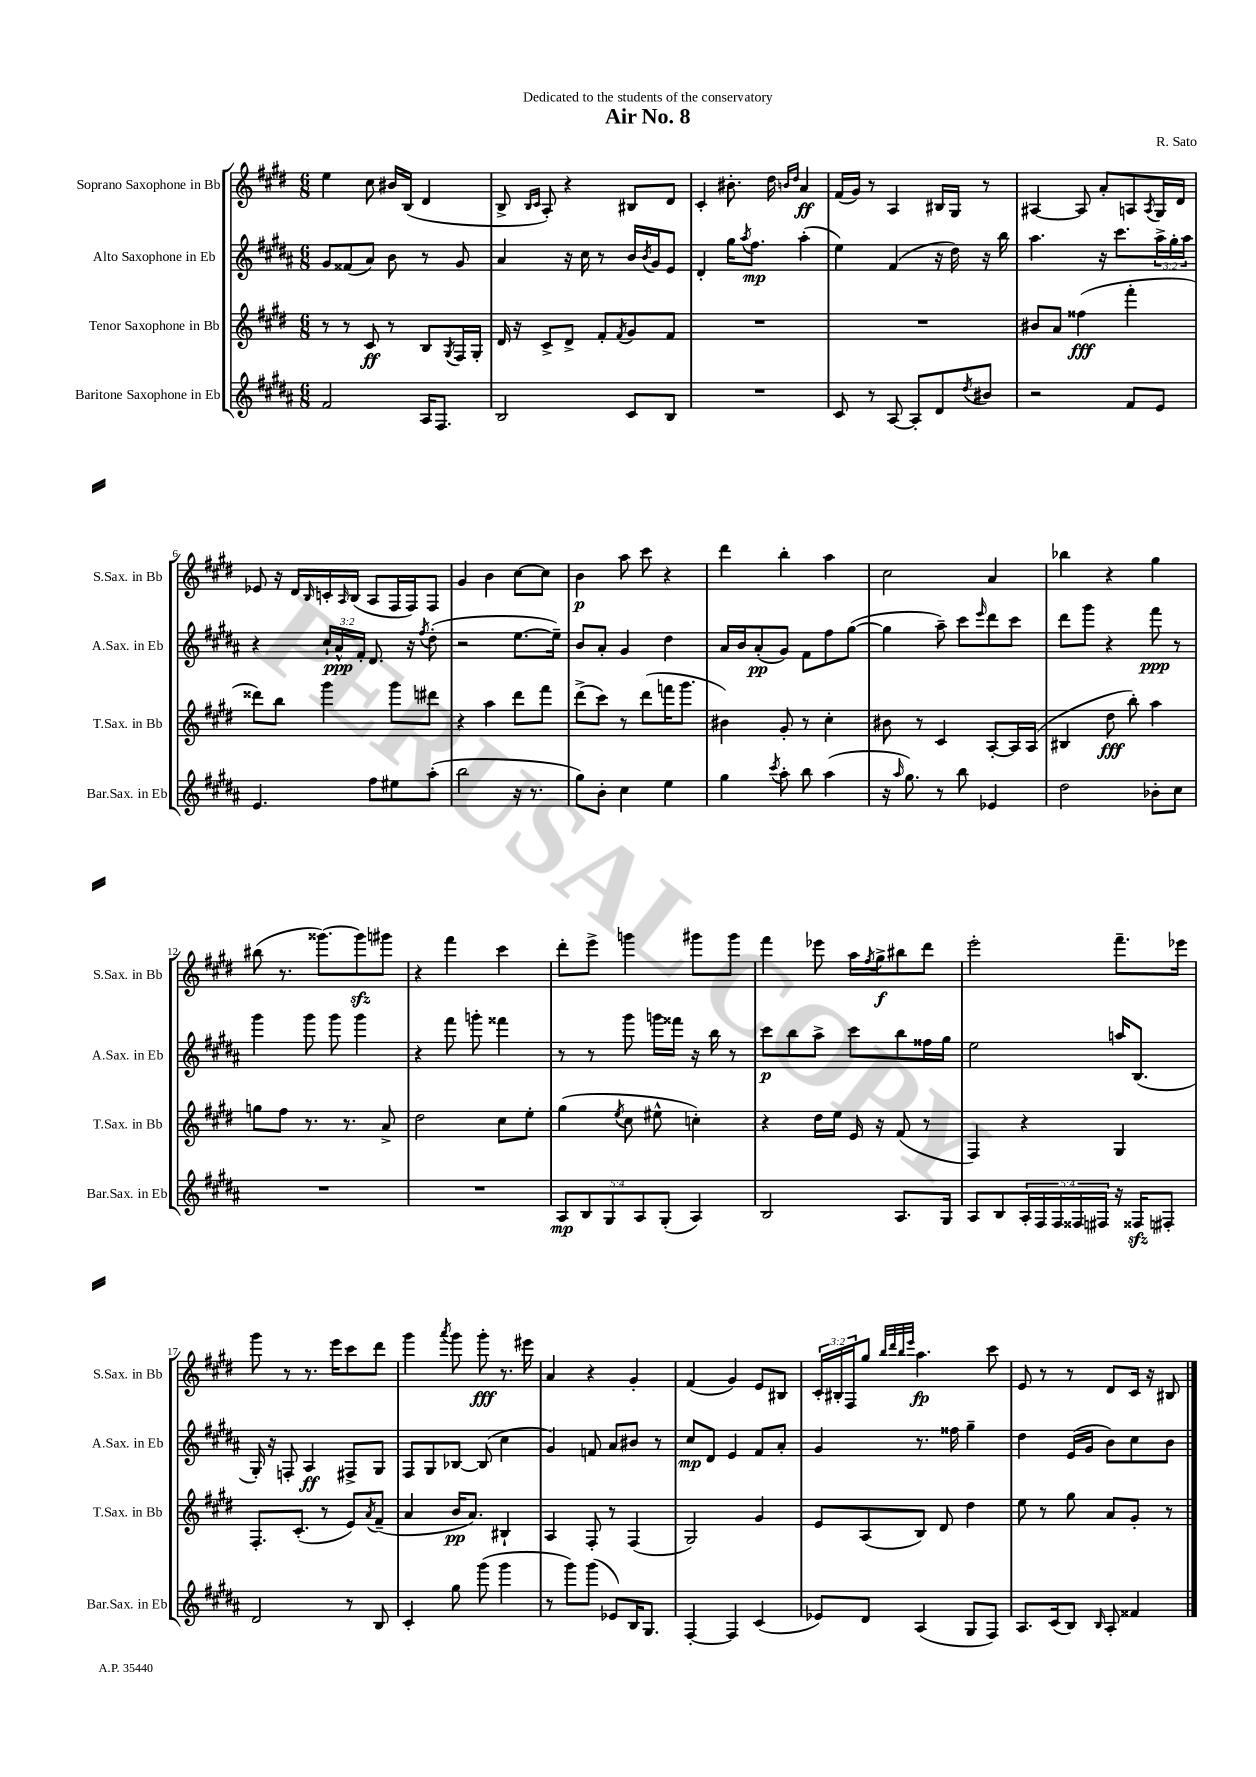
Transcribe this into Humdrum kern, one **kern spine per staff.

**kern	**dynam	**kern	**dynam	**kern	**dynam	**kern	**dynam
*part4	*part4	*part3	*part3	*part2	*part2	*part1	*part1
*staff4	*staff4	*staff3	*staff3	*staff2	*staff2	*staff1	*staff1
*I"Baritone Saxophone in Eb	*	*I"Tenor Saxophone in Bb	*	*I"Alto Saxophone in Eb	*	*I"Soprano Saxophone in Bb	*
*I'Bar.Sax. in Eb	*	*I'T.Sax. in Bb	*	*I'A.Sax. in Eb	*	*I'S.Sax. in Bb	*
*clefG2	*	*clefG2	*	*clefG2	*	*clefG2	*
*k[f#c#g#d#a#]	*	*k[f#c#g#d#]	*	*k[f#c#g#d#a#]	*	*k[f#c#g#d#]	*
*M6/8	*	*M6/8	*	*M6/8	*	*M6/8	*
=1	=1	=1	=1	=1	=1	=1	=1
2f#/	.	8r	.	8g#/L	.	4ee\	.
.	.	8r	.	(8f##X/	.	.	.
.	.	8c#/	ff	8a#/J)	.	8cc#\	.
.	.	8r	.	8b\	.	16b#X/LL	.
.	.	.	.	.	.	(16B/JJ	.
16A#/KL	.	8B/L	.	8r	.	4d#/	.
8.F#/J	.	.	.	.	.	.	.
.	.	8qG#/	.	.	.	.	.
.	.	16F#/L	.	8g#/	.	.	.
.	.	16G#'/JJ	.	.	.	.	.
=2	=2	=2	=2	=2	=2	=2	=2
2B/	.	16d#/	.	4a#/	.	8B^/	.
.	.	16r	.	.	.	.	.
.	.	.	.	.	.	16qqB/LL	.
.	.	.	.	.	.	16qqc#/JJ	.
.	.	8c#^/L	.	.	.	8A'/)	.
.	.	8d#^/J	.	16r	.	4r	.
.	.	.	.	16cc#\	.	.	.
.	.	8f#'/L	.	8r	.	.	.
.	.	8qf#/	.	.	.	.	.
8c#/L	.	8g#/	.	16b/LL	.	8B#X/L	.
.	.	.	.	8qb/	.	.	.
.	.	.	.	16g#/J	.	.	.
8B/J	.	8f#/J	.	8e/J	.	8d#/J	.
=3	=3	=3	=3	=3	=3	=3	=3
2.r	.	2.r	.	4d#'/	.	4c#'/	.
.	.	.	.	16gg#\KL	.	8.b#X'\	.
.	.	.	.	8qaa#/	.	.	.
.	.	.	.	8.ff#\J	mp	.	.
.	.	.	.	.	.	16dd#\	.
.	.	.	.	.	.	16qqbn/LL	.
.	.	.	.	.	.	16qqdd#/JJ	.
.	.	.	.	(4aa#'\	.	4a/	ff
=4	=4	=4	=4	=4	=4	=4	=4
8c#/	.	2.r	.	4ee\)	.	(16f#/LL	.
.	.	.	.	.	.	16g#/JJ)	.
8r	.	.	.	.	.	8r	.
[8A#/	.	.	.	(4f#/	.	4A/	.
8A#'/L]	.	.	.	.	.	.	.
8d#/	.	.	.	16r	.	16B#X/LL	.
.	.	.	.	16dd#\)	.	16G#/JJ	.
8qdd#/	.	.	.	.	.	.	.
8b#X/J	.	.	.	16r	.	8r	.
.	.	.	.	16bb\	.	.	.
=5	=5	=5	=5	=5	=5	=5	=5
2r	.	8b#X/L	.	4.aa#\	.	[4A#X/	.
.	.	8a/J	.	.	.	.	.
.	.	(4ff##X\	fff	.	.	8A#/]	.
.	.	.	.	16r	.	8a'/L	.
.	.	.	.	8.ccc#\L	.	.	.
8f#/L	.	4fff#'\	.	.	.	8An/	.
.	.	.	.	.	.	8qA/	.
8e/J	.	.	.	24aa#^\L	.	16G#/L	.
.	.	.	.	24gg#'\	.	.	.
.	.	.	.	.	.	16d#/JJ	.
.	.	.	.	24aa#\JJ	.	.	.
!!LO:LB:g=z
=6	=6	=6	=6	=6	=6	=6	=6
4.e/	.	8ddd##X\L)	.	4r	.	8e-X/	.
.	.	8bb\J	.	.	.	16r	.
.	.	.	.	.	.	16d#/LL	.
.	.	.	.	.	.	16qqB/	.
.	.	4ggg#\	.	24cc#`/LL	.	16cn'/	.
.	.	.	.	24a#^^/	ppp	.	.
.	.	.	.	.	.	16qqA/	.
.	.	.	.	.	.	(16B/JJ	.
.	.	.	.	24f#'/JJ	.	.	.
8ff#\L	.	.	.	8.d#/	.	8A/L	.
8ee#X\	.	8ggg#\L	.	.	.	16F#/L	.
.	.	.	.	16r	.	16F#/J)	.
.	.	.	.	8qff#/	.	.	.
(8aa#'\J	.	8ddd#X\J	.	(8dd#'\	.	8F#/J	.
=7	=7	=7	=7	=7	=7	=7	=7
2bb\	.	4r	.	2r	.	4g#/	.
.	.	4aa\	.	.	.	4b\	.
16r	.	8ddd#\L	.	[8.ee\L	.	[8cc#\L	.
8.r	.	.	.	.	.	.	.
.	.	8fff#\J	.	.	.	8cc#\J]	.
.	.	.	.	16ee~\Jk])	.	.	.
=8	=8	=8	=8	=8	=8	=8	=8
8gg#\L)	.	(8ddd#^\L	.	8b/L	.	4b\	p
8b'\J	.	8ccc#\J)	.	8a#'/J	.	.	.
4cc#\	.	8r	.	4g#/	.	8aa\	.
.	.	(8ddd#\L	.	.	.	8ccc#\	.
4ee\	.	16fffn\K	.	4dd#\	.	4r	.
.	.	8.ggg#\J	.	.	.	.	.
=9	=9	=9	=9	=9	=9	=9	=9
4gg#\	.	4b#X\)	.	16a#/LL	.	4ddd#\	.
.	.	.	.	16b/J	.	.	.
.	.	.	.	(8a#'/	pp	.	.
8qccc#/	.	.	.	.	.	.	.
8aa#'\	.	8g#'/	.	8g#/J)	.	4bb'\	.
8bb\	.	8r	.	8f#\L	.	.	.
(4aa#\	.	4cc#'\	.	8ff#\	.	4aa\	.
.	.	.	.	([8gg#\J	.	.	.
=10	=10	=10	=10	=10	=10	=10	=10
16r	.	8b#X\	.	4gg#\]	.	2cc#\	.
16qqaa#/	.	.	.	.	.	.	.
8.gg#\)	.	.	.	.	.	.	.
.	.	8r	.	.	.	.	.
8r	.	4c#/	.	8aa#~\)	.	.	.
8bb\	.	.	.	8ccc#\L	.	.	.
.	.	.	.	16qqeee/	.	.	.
4e-X/	.	[8A'/L	.	8ddd#\	.	4a/	.
.	.	16A/L]	.	8ccc#\J	.	.	.
.	.	(16A/JJ	.	.	.	.	.
=11	=11	=11	=11	=11	=11	=11	=11
2dd#\	.	4B#X/	.	8ddd#\L	.	4bb-X\	.
.	.	.	.	8ggg#\J	.	.	.
.	.	8dd#\	fff	4r	.	4r	.
.	.	8bb'\)	.	.	.	.	.
8b-X'\L	.	4aa\	.	8fff#\	ppp	4gg#\	.
8cc#\J	.	.	.	8r	.	.	.
!!LO:LB:g=z
=12	=12	=12	=12	=12	=12	=12	=12
2.r	.	8ggn\L	.	4ggg#\	.	(8bb#X\	.
.	.	8ff#\J	.	.	.	8.r	.
.	.	8.r	.	8ggg#\	.	.	.
.	.	.	.	.	.	[8.ggg##X\L)	.
.	.	.	.	8ggg#\	.	.	.
.	.	8.r	.	.	.	.	.
.	.	.	.	4ggg#\	.	8ggg##zz\]	.
.	.	8a^/	.	.	.	8ggg#X\J	.
=13	=13	=13	=13	=13	=13	=13	=13
2.r	.	2dd#\	.	4r	.	4r	.
.	.	.	.	8fff#\	.	4fff#\	.
.	.	.	.	8gggn'\	.	.	.
.	.	8cc#\L	.	4fff##X\	.	4ccc#\	.
.	.	8ee'\J	.	.	.	.	.
=14	=14	=14	=14	=14	=14	=14	=14
10A#/L	mp	(4gg#\	.	8r	.	8ddd#'\L	.
10B/	.	.	.	.	.	.	.
.	.	.	.	8r	.	8eee^\J	.
10G#/	.	.	.	.	.	.	.
.	.	8qee/	.	.	.	.	.
.	.	8cc#\	.	8ggg#\	.	4gggn\	.
10A#/	.	.	.	.	.	.	.
.	.	8ee#X^^\	.	16gggn\LL	.	.	.
(10G#'/J	.	.	.	.	.	.	.
.	.	.	.	16fff##X\JJ	.	.	.
4A#/)	.	4ccn'\)	.	16r	.	8ggg#X\L	.
.	.	.	.	16bb\	.	.	.
.	.	.	.	8r	.	8ggg#\J	.
=15	=15	=15	=15	=15	=15	=15	=15
2B/	.	4r	.	8ccc#\L	p	4fff#\	.
.	.	.	.	8bb\	.	.	.
.	.	16dd#\LL	.	8aa#^\J	.	8eee-X\	.
.	.	16ee\JJ	.	.	.	.	.
.	.	16e/	.	8ccc#\L	.	16aa\LL	.
.	.	.	.	.	.	8qff#/	.
.	.	16r	.	.	.	16gg#^\J	f
8.A#/L	.	(8f#/	.	8bb\	.	8bb#X\	.
.	.	8r	.	16ff##X\L	.	8ddd#\J	.
16G#/Jk	.	.	.	16gg#\JJ	.	.	.
=16	=16	=16	=16	=16	=16	=16	=16
8A#/L	.	4F#/)	.	2ee\	.	2eee'\	.
8B/	.	.	.	.	.	.	.
20A#'/L	.	4r	.	.	.	.	.
20F#/	.	.	.	.	.	.	.
20F#/	.	.	.	.	.	.	.
20F##X/	.	.	.	.	.	.	.
20F#X/JJ	.	.	.	.	.	.	.
16r	.	4G#/	.	16aan/KL	.	8.fff#~\L	.
16F##Xzz/KL	.	.	.	(8.B/J	.	.	.
8F#X'/J	.	.	.	.	.	.	.
.	.	.	.	.	.	16eee-X\Jk	.
!!LO:LB:g=z
=17	=17	=17	=17	=17	=17	=17	=17
2d#/	.	8.F#'/L	.	16G#'/)	.	8ggg#\	.
.	.	.	.	16r	.	.	.
.	.	.	.	8Fn'/	.	8r	.
.	.	(8.c#'/J	.	.	.	.	.
.	.	.	.	4A#/	ff	8.r	.
.	.	8r	.	.	.	.	.
.	.	.	.	.	.	16eee\KL	.
8r	.	8e/L)	.	8F#X^/L	.	8ccc#\	.
.	.	8qa/	.	.	.	.	.
8B/	.	(8f#~/J	.	8G#/J	.	8ddd#\J	.
=18	=18	=18	=18	=18	=18	=18	=18
4c#'/	.	4a/	.	8F#/L	.	4ggg#\	.
.	.	.	.	8G#/	.	.	.
.	.	.	.	.	.	8qaaa/	.
8gg#\	.	16b/KL	pp	[8B-X/J	.	8ggg#\	.
.	.	8.a/J)	.	.	.	.	.
(8ggg#\	.	.	.	(8B-/]	.	8ggg#'\	fff
4ggg#\	.	4B#X`/	.	4cc#\	.	8.r	.
.	.	.	.	.	.	16eee#X\	.
=19	=19	=19	=19	=19	=19	=19	=19
8r	.	4A/	.	4g#/)	.	4a/	.
8ggg#\L)	.	.	.	.	.	.	.
(8ggg#\J	.	8F#'/	.	8fn/	.	4r	.
8e-X/L)	.	8r	.	8a#/L	.	.	.
16B/K	.	(4F#/	.	8b#X/J	.	4g#'/	.
8.G#/J	.	.	.	.	.	.	.
.	.	.	.	8r	.	.	.
=20	=20	=20	=20	=20	=20	=20	=20
[4F#'/	.	2G#/)	.	8cc#/L	mp	(4f#/	.
.	.	.	.	8d#/J	.	.	.
4F#/]	.	.	.	4e/	.	4g#/)	.
(4c#/	.	4g#/	.	8f#/L	.	8e/L	.
.	.	.	.	8a#'/J	.	8B#X/J	.
=21	=21	=21	=21	=21	=21	=21	=21
8e-X/L)	.	8e/L	.	4g#/	.	24c#'/LL	.
.	.	.	.	.	.	24B#X'/	.
.	.	.	.	.	.	24F#/J	.
8d#/J	.	(8A/	.	.	.	8gg#/J	.
.	.	.	.	.	.	32qqbb/LLL	.
.	.	.	.	.	.	32qqddd#/	.
.	.	.	.	.	.	32qqbb/	.
.	.	.	.	.	.	32qqeee/JJJ	.
(4A#/	.	8B/J)	.	8.r	.	4.aa\	fp
.	.	8d#/	.	.	.	.	.
.	.	.	.	16ff##X\	.	.	.
8G#/L	.	4dd#\	.	4gg#~\	.	.	.
8F#/J)	.	.	.	.	.	8ccc#\	.
=22	=22	=22	=22	=22	=22	=22	=22
8.A#/L	.	8ee\	.	4dd#\	.	8e/	.
.	.	8r	.	.	.	8r	.
(16c#/k	.	.	.	.	.	.	.
8B/J)	.	8gg#\	.	(16e/LL	.	8r	.
.	.	.	.	16g#/JJ	.	.	.
16qqB/	.	.	.	.	.	.	.
8A#'/	.	8a/L	.	8b\L)	.	8d#/L	.
4f##X/	.	8g#'/J	.	8cc#\	.	16c#/Jk	.
.	.	.	.	.	.	16r	.
.	.	8r	.	8b\J	.	8B#X/	.
==	==	==	==	==	==	==	==
*-	*-	*-	*-	*-	*-	*-	*-
